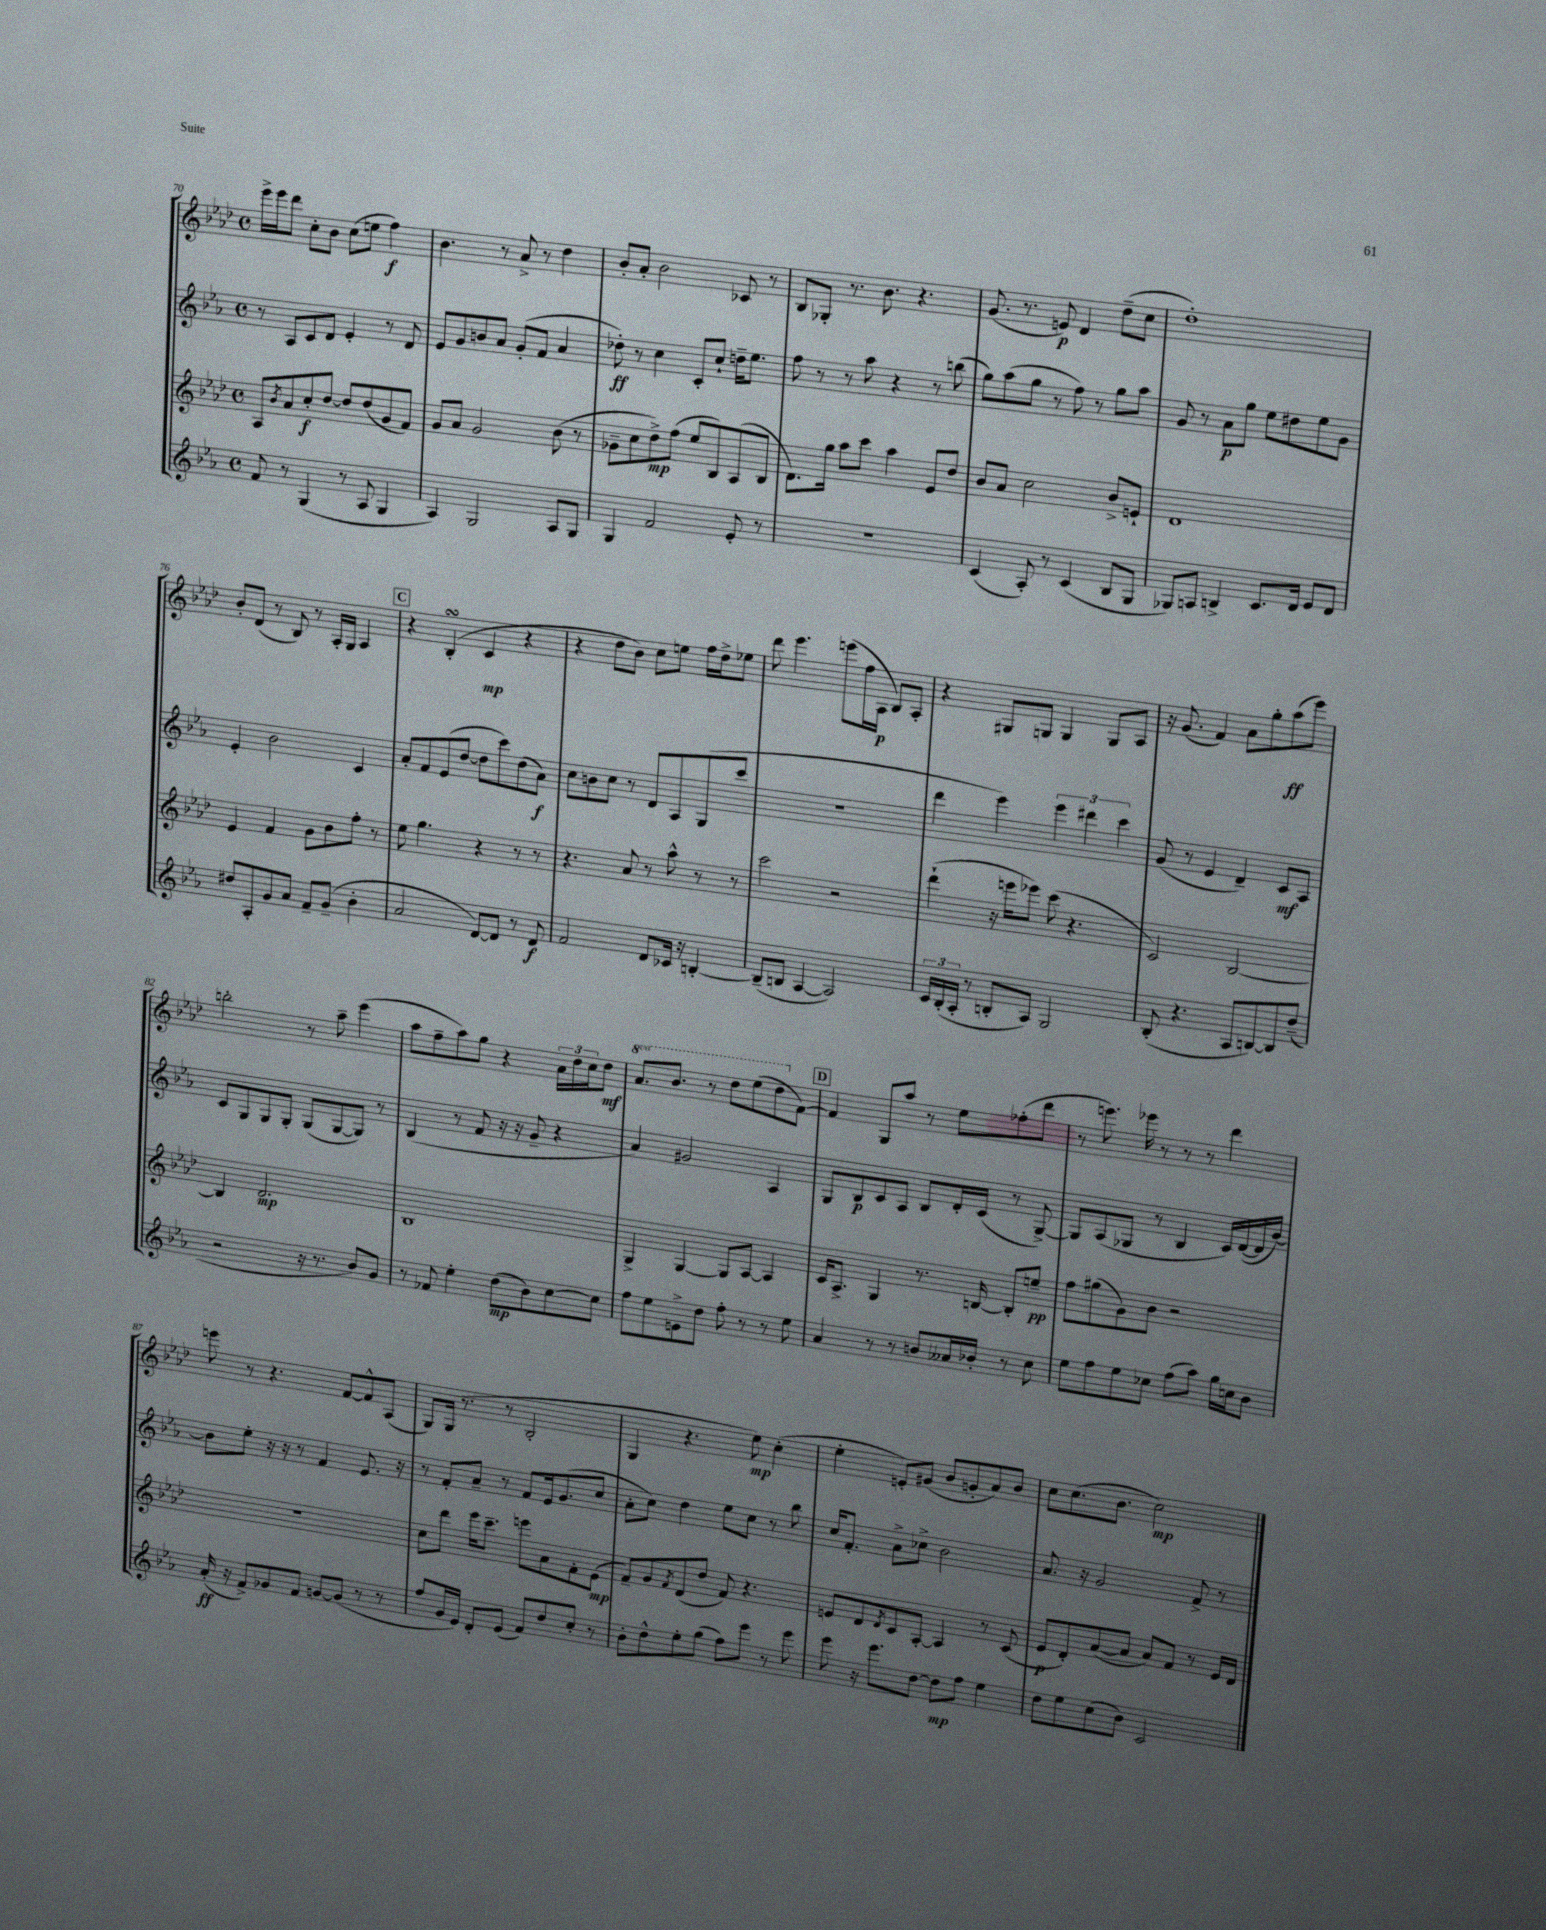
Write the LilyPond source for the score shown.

<<
\new StaffGroup <<
\new Staff = "s0" {
    \clef treble \key aes \major \defaultTimeSignature \time 4/4 \set Staff.ottavationMarkups = #ottavation-simple-ordinals
    ees'''16-> ees'''16 des'''8 c''8-. bes'8 c''8( e''8 f''4\f) |
    bes'4. r8 aes'8-> r8 des''4 |
    bes'8-. aes'8-. bes'2 ces'8 r8 |
    bes8 ges8-. r8. bes'8. r4. |
    g'8.( r8. e'8\p) des'4 des''8--( c''8 |
    des''1-.) |
    bes'8-. des'8( r8 bes8) r8 aes16-. g16 aes4 |
    \mark \markup { \box "C" } r4 bes4-.\turn( c'4\mp r4 |
    r4 des''8 bes'8) c''8 e''8 f''16 des''16-> ees''8 |
    des'''8 ees'''4. e'''8( f''16 aes16\p bes8) aes8-. |
    r4 gis8 g8 g4 g8 aes8 |
    r16 g'8.( f'4) aes'8 g''8-. aes''8\ff( ees'''8) |
    b''2-. r8 aes''8-- ees'''4( |
    aes''8 f''8-- aes''8) g''8 r4 \tuplet 3/2 { aes'16 des''16 c''16 } des''8\mf |
    \ottava #1 aes''8. bes''8. r8 des'''8 ees'''8( des'''8 \ottava #0 f'8~) |
    \mark \markup { \box "D" } f'4 g8 aes''8 r8 ees''8 fes''8-.( des'''8 |
    r8 e'''8.) ees'''16 r8 r8 r8 des'''4 |
    e'''8 r8 r4. f'8~ f'8-^ aes8( |
    g8) g16( r8. r8 bes2-. |
    g4 r4. ees''8\mp) c''4-.( |
    ees''4-. e'8-.) gis'8( bes'8 g'8-. aes'8) bes'8 |
    c''8 c''8.( bes'8. c''2\mp) \bar "|." |
}
\new Staff = "s1" {
    \clef treble \key ees \major \defaultTimeSignature \time 4/4
    r8 aes8 c'8 d'8 ees'4-. r8 d'8 |
    ees'8 g'8 b'8 aes'8 g'8-.( f'8 aes'4 |
    des''8-.\ff) r8 c''4 c'8-. c''8-! d''16-- ees''8. |
    f''8 r8 r8 aes''8 r4 r8 b''8( |
    g''8) aes''8( g''8 r8 f''8) r8 g''8 aes''8 |
    g'8 r8 aes'8\p g''8 ees''8 dis''8 ees''8 g'8 |
    ees'4-. bes'2 c'4 |
    \mark \markup { \box "C" } aes'8-. f'8 ees'8( d''8~ d''8 c'''8) d''8( aes'8\f) |
    c''8 b'8 c''8 r8 d'8 aes8 g8( c'''8 |
    r1 |
    d'''4 ees'''4) \tuplet 3/2 { ees'''4 dis'''4 c'''4 } |
    g'8( r8 ees'4 d'4--) c'8\mf aes8 |
    c'8 g8 g8 g8-. g8( g8~ g8) r8 |
    bes4( r8 f'8 r16 r16 g'8-- r4 |
    aes'4) gis'2 aes4 |
    \mark \markup { \box "D" } g8 bes8\p c'8 aes8 bes8 d'16-. c'16( r8 g8~->) |
    g8 aes8( ges8 r8 bes4 c'16) d'16~( d'16 bes'16~) |
    bes'8 ees''8-. r16 r16 r8 f'4 ees'8. r16 |
    r8 f'8-. aes'8-- r8 f'8 ees'16 g'8.( c''8 |
    aes'8-. c''8) d''4 ees''8 c''8 r8 bes''8 |
    c''16 f'8.-. aes'8-> ces''8-> bes'2 |
    aes'8. r16 g'2 f'8-> r8 \bar "|." |
}
\new Staff = "s2" {
    \clef treble \key aes \major \defaultTimeSignature \time 4/4
    aes8 \acciaccatura { bes'8 } aes'8 c''8-.\f des''8~ des''8 des''8( g'8 f'8) |
    g'8 aes'8 g'2 bes'8( r8 |
    ges'8-- c''8 des''8->\mp) f''8( ees''8 bes8) aes8( bes8 |
    des'8.) g''16 aes''8 c'''8 aes''4 ees'8 des''8 |
    bes'8 aes'8 c''2 bes'8-> e'8-! |
    des'1 |
    ees'4 f'4 g'8 bes'8 f''8-. r8 |
    \mark \markup { \box "C" } ees''8 g''4. r4 r8 r8 |
    r4. aes'8 r8 aes''8-^ r8 r8 |
    c'''2 r2 |
    des'''4-!( r16 e'''16 ees'''8) c'''8( r4. |
    c'2) bes2~ |
    bes4 des'2.\mp |
    bes1 |
    g4-> g4~ g8 aes8~ aes4 |
    \mark \markup { \box "D" } c'16 aes8.-> g4 r8. b16~ b8-. e''8--\pp |
    f''8 gis''8( g'8) bes'8 r2 |
    R1 |
    c''8 des'''8 ees'''16 c'''8.-- e'''8 aes'8 f'8-. ees'8\mp( |
    f'8--) g'8 \acciaccatura { f'8 } des'8( des''8 f'8) r4. |
    e'8 des'8 \acciaccatura { des'8 } c'8 aes8~-. aes4 r8 c'8( |
    ees'8\p des'8-.) aes'8~( aes'8 aes'8) f'8 r8 ees'16 des'16 \bar "|." |
}
\new Staff = "s3" {
    \clef treble \key ees \major \defaultTimeSignature \time 4/4
    f'8 r8 g4( r8 aes8 g4 |
    aes4) g2 aes8 g8 |
    g4 f'2 ees'8-. r8 |
    R1 |
    c'4( aes8-.) r8 c'4( bes8 g8 |
    ges8) a8 b4-> c'8. d'16 ees'8 d'8 |
    dis''8 aes8-. g'8 aes'8 f'8-- g'8--( bes'4-. |
    \mark \markup { \box "C" } aes'2 d'8~) d'8 r8 d'8\f |
    f'2 d'8 ces'16 r16 b4~-. |
    b8--( b8 aes4~ aes2) |
    \tuplet 3/2 { c'16 bes16-.( aes16-. } r8 b8-. aes8) g2 |
    bes8-.( r4. aes8 b8~) b8 d''8--( |
    r2 r16 r8. bes'8) g'8 |
    r8 fes'8 ees''4-. d''8\mp( bes'8) c''8~ c''8 |
    f''8 ees''8 e'8-> d''8 f''8-. r8 r8 ees''8 |
    \mark \markup { \box "D" } aes'4 r8 r8 b'8 aeses'16 bes'16-. r8 c''8 |
    ees''8 f''8 ees''8 ces''8 f''8( aes''8) g''16 c''16 bes'8 |
    aes'16-.\ff( r16 f'8->) ges'8 f'8 g'8~ g'8( r8 r8 |
    f''8 g'16 ees'16) d'8-. ees'8( f'8) d''8 c''8-. r8 |
    bes'8-. d''8-^ ees''8-. g''8( f''8) ees'''8 r8 ees'''8 |
    ees'''8 r16 ees'''8. d''8~ d''8\mp f''8 ees''4 |
    d''8 ees''8 c''8( bes'8) c'2 \bar "|." |
}
>>
>>
\layout { \context { \Score currentBarNumber = #70 } }
